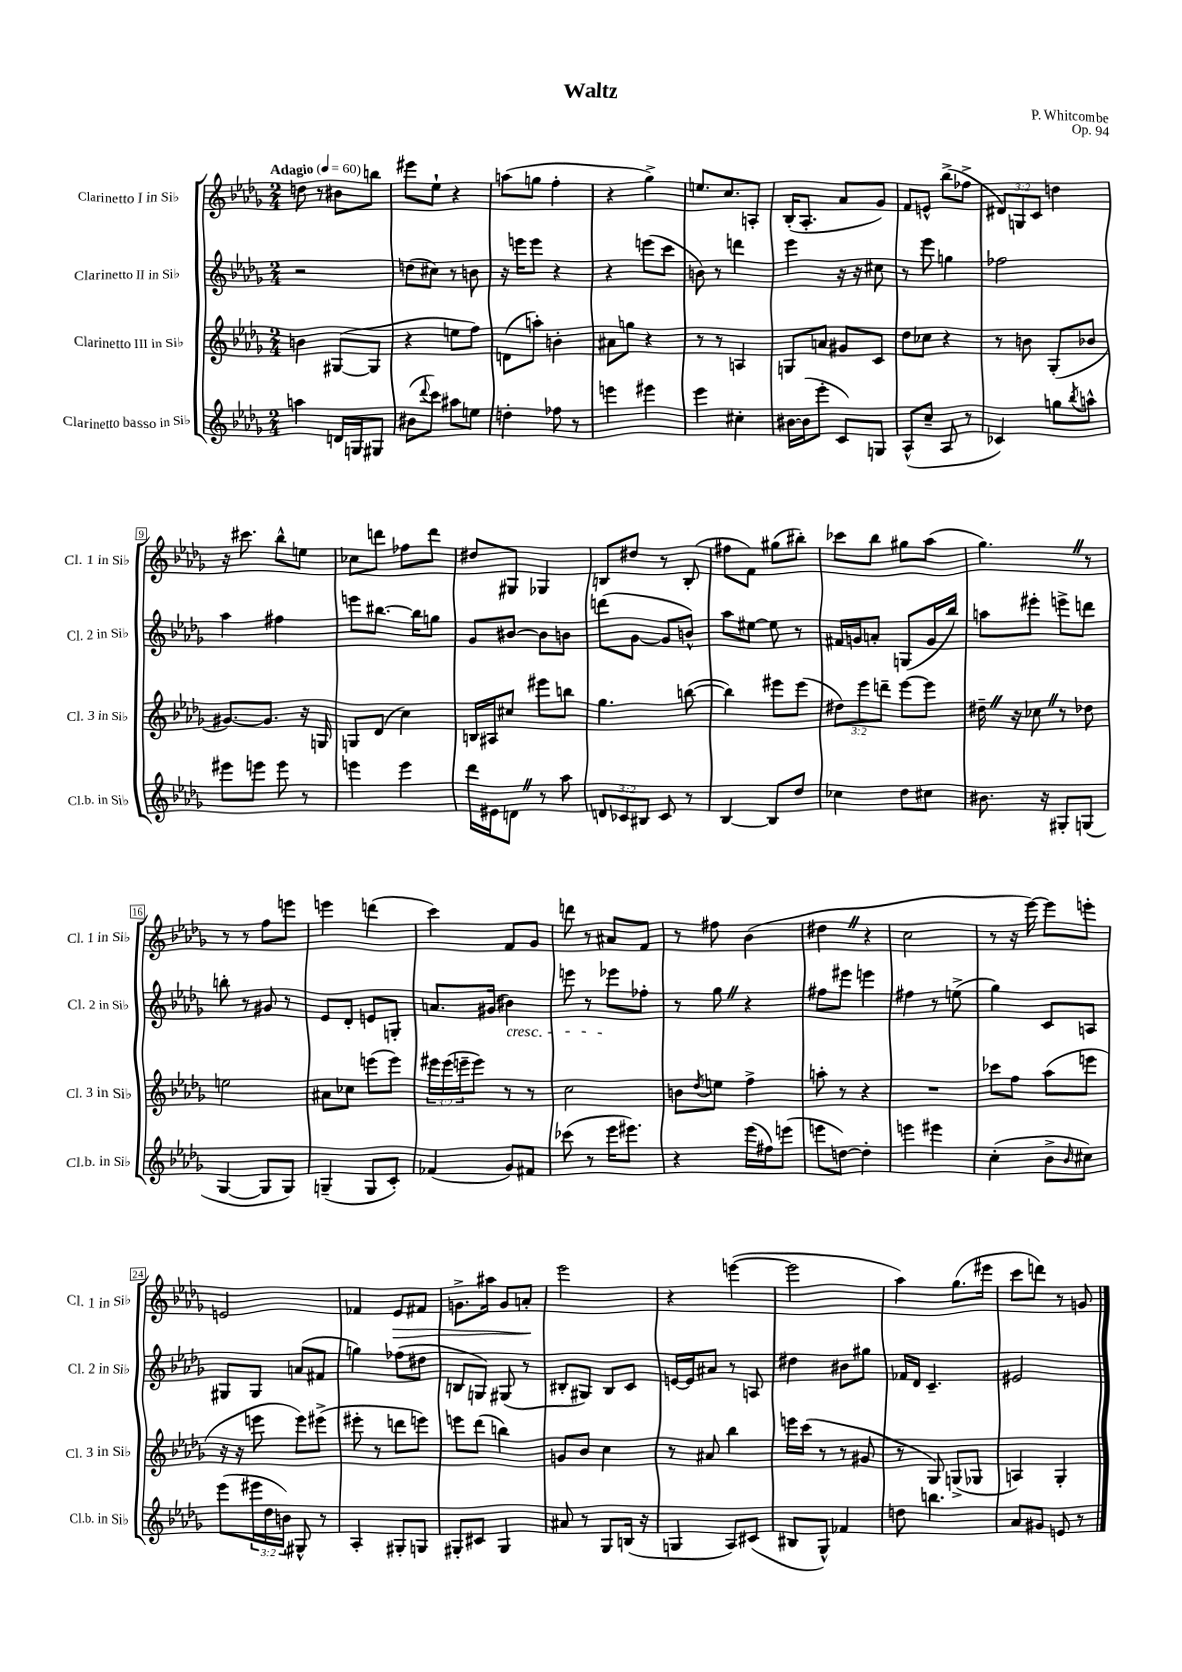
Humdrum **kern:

**kern	**kern	**kern	**kern	**dynam
*part4	*part3	*part2	*part1	*part1
*staff4	*staff3	*staff2	*staff1	*staff1
*I"Clarinetto basso in Si♭	*I"Clarinetto III in Si♭	*I"Clarinetto II in Si♭	*I"Clarinetto I in Si♭	*
*I'Cl.b. in Si♭	*I'Cl. 3 in Si♭	*I'Cl. 2 in Si♭	*I'Cl. 1 in Si♭	*
*clefG2	*clefG2	*clefG2	*clefG2	*
*k[b-e-a-d-g-]	*k[b-e-a-d-g-]	*k[b-e-a-d-g-]	*k[b-e-a-d-g-]	*
*M2/4	*M2/4	*M2/4	*M2/4	*
*MM60	*MM60	*MM60	*MM60	*
=1	=1	=1	=1	=1
!	!	!	!LO:TX:a:B:t=Adagio	!
4aan\	4bn\	2r	8ddn\	.
.	.	.	8r	.
16dn/LL	([8G#X/L	.	8b#X\L	.
16Gn/J	.	.	.	.
8G#X/J	8G#/J]	.	8bbn\J	.
=2	=2	=2	=2	=2
(8b#X\L	4r	(8ddn\L	8eee#X\L	.
8qqddd-/	.	.	.	.
8ccc\J)	.	8cc#X\J)	8ee-`\J	.
8aa#X\L	8een\L	8r	4r	.
8een\J	8ff\J)	8bn\	.	.
=3	=3	=3	=3	=3
4ddn'\	(8dn\L	16r	(8aan\L	.
.	.	16eeen\KL	.	.
.	8aan'\J)	8eee\J	8ggn\J	.
8ff-X\	4bn'\	4r	4ff'\	.
8r	.	.	.	.
=4	=4	=4	=4	=4
4eeen\	8a#X\L	4r	4r	.
.	8ggn\J	.	.	.
4eee#X\	4r	(8eeen\L	4gg-^\)	.
.	.	8ccc\J	.	.
=5	=5	=5	=5	=5
4eee-\	8r	8bn\)	8.een/L	.
.	8r	8r	.	.
.	.	.	8.cc/	.
4cc#X'\	4An/	4dddn\	.	.
.	.	.	8An'/J	.
=6	=6	=6	=6	=6
[16b#X\LL	8Gn/L	4eee-\	(16B-'/KL	.
(16b#\J]	.	.	8.A-'/J	.
8eee-'\J	8an/J	.	.	.
8c/L)	8g#X/L	16r	8a-/L	.
.	.	16r	.	.
8Gn/J	8c/J	8cc#X\	8g-/J)	.
=7	=7	=7	=7	=7
(8A-^^/L	8dd-\L	8r	8f/L	.
8cc~/J	8cc-X\J	8eee-\	8en^^/J	.
8A-/	4r	4ggn\	(8bb-^\L	.
8r	.	.	8ff-X^\J	.
=8	=8	=8	=8	=8
4c-X/)	8r	2ff-X\	12d#X/L)	.
.	.	.	12Gn/	.
.	8bn\	.	.	.
.	.	.	12c/J	.
8ggn\L	(8G-'/L	.	4ddn\	.
8qbb-/	.	.	.	.
8aan^^\J	8b-X/J	.	.	.
!!LO:LB:g=z
=9	=9	=9	=9	=9
8eee#X\L	[8.g#X/L)	4aa-\	16r	.
.	.	.	8.ccc#X\	.
8eeen\J	.	.	.	.
.	8.g#/J]	.	.	.
8eee\	.	4ff#X\	8bb-^^\L	.
8r	16r	.	8een\J	.
.	16Gn/	.	.	.
=10	=10	=10	=10	=10
4eeen\	8Gn/L	8eeen\L	8cc-X\L	.
.	(8d-/J	[8.bb#X\J	8dddn\J	.
4eee\	4cc\)	.	8ff-X\L	.
.	.	16bb#\KL]	.	.
.	.	8ggn\J	8ddd\J	.
=11	=11	=11	=11	=11
16ddd-\LL	16Bn/LL	8g-/L	8dd#X/L	.
16e#X\J	16A#X/J	.	.	.
8dnZ\J	8cc#X/J	[8b#X/J	8G#X/J	.
8r	8eee#X\L	8b#\L]	4G-X/	.
8aa-\	8bbn\J	8bn\J	.	.
=12	=12	=12	=12	=12
12dn/L	4.gg-\	(8dddn\L	8Bn/L	.
12c-X/	.	.	.	.
.	.	[8g-\J	8dd#X/J	.
12B#X/J	.	.	.	.
8c-/	.	8g-/L]	8r	.
8r	([8bbn\	8bn^^/J)	(8B'/	.
=13	=13	=13	=13	=13
[4B-/	4bb\])	8aa-\L	8ff#X\L	.
.	.	[8ee#X\J	8f\J)	.
8B-/L]	8eee#X\L	8ee#\]	(8gg#X\L	.
8dd-/J	(8eee#\J	8r	8bb#X'\J)	.
=14	=14	=14	=14	=14
4cc-X\	12dd#X\L)	16f#X/LL	8ccc-X\L	.
.	.	16gn/J	.	.
.	12eee-\	.	.	.
.	.	8an'/J	8bb-\J	.
.	12dddn~\J	.	.	.
8dd-\L	[8eee-\L	(8Gn/L	8gg#X\L	.
8cc#X\J	8eee-\J]	16g/L	(8aa-\J	.
.	.	16bb-/JJ)	.	.
=15	=15	=15	=15	=15
8.b#X\	16dd#X~Z\	8aan\L	4.gg-Z\)	.
.	16r	.	.	.
.	8cc-XZ\	8eee#X'\J	.	.
16r	.	.	.	.
8G#X'/L	8r	8eeen^\L	.	.
(8Gn/J	8dd-X\	8dddn\J	8r	.
!!LO:LB:g=z
=16	=16	=16	=16	=16
[4G-/	2een\	8bbn'\	8r	.
.	.	8r	8r	.
8G-/L]	.	8g#X/	8ff\L	.
8G-/J)	.	8r	8eeen\J	.
=17	=17	=17	=17	=17
(4Gn~/	8a#X\L	8e-/L	4eeen\	.
.	8cc-X\J	8d-'/J	.	.
8G/L	(8eeen\L	8en/L	(4dddn\	.
8c'/J)	8eee\J)	8Gn'/J	.	.
=18	=18	=18	=18	=18
(4f-X/	24eee#X\LL	8.an/L	4ccc\)	.
.	(24eee#\	.	.	.
.	24eeen~\J	.	.	.
.	8eee\J)	.	.	.
.	.	(16g#X/Jk	.	.
!	!	!LO:TX:b:i:t=cresc.	!	!
8g-/L)	8r	4b#X\)	8f/L	.
8f#X/J	8r	.	8g-/J	.
=19	=19	=19	=19	=19
(8ccc-X\	2cc\	8eeen\	8dddn\	.
8r	.	8r	8r	.
16eee-\KL	.	8eee-X\L	8a#X/L	.
8.eee#X\J)	.	.	.	.
.	.	8ff-X'\J	8f/J	.
=20	=20	=20	=20	=20
4r	8bn\L	8r	8r	.
.	8qdd-/	.	.	.
.	8een\J	8gg-Z\	8ff#X\	.
(16eee-\LL	4ff^\	4r	(4b-\	.
16ff#X\J)	.	.	.	.
(8eeen\J	.	.	.	.
=21	=21	=21	=21	=21
8eeen\L	8aan'\	8ff#X\L	4dd#XZ\	.
[8ddn\J)	8r	8eee#X\J	.	.
4dd'\]	4r	4eeen\	4r	.
=22	=22	=22	=22	=22
4eeen\	2r	4ff#X\	2cc\	.
4eee#X\	.	8r	.	.
.	.	(8een^\	.	.
=23	=23	=23	=23	=23
(4cc'\	8ccc-X\L	4gg-\)	8r	.
.	8ff\J	.	16r	.
.	.	.	[16eee-\)	.
8b-^\L	(8aa-\L	8c/L	8eee-\L]	.
16qqb-/	.	.	.	.
8cc#X\J)	8eeen\J	8An/J	8eeen'\J	.
!!LO:LB:g=z
=24	=24	=24	=24	=24
(8eee-\L	16r	8G#X/L	2en/	.
.	16r	.	.	.
24eee#X\L	8eeen\	8G#/J	.	.
24dd-\	.	.	.	.
24bn\JJ)	.	.	.	.
8G#X^^/	8eee\L)	(8an/L	.	.
8r	(8eee#X^\J	8f#X/J	.	.
=25	=25	=25	=25	=25
4A-'/	8eee#X'\	4ggn\)	4f-X/	.
.	8r	.	.	.
!	!	!	!	!LO:HP:b
8G#X'/L	8dddn\L	(8ff-X\L	8e-/L	>
8Gn/J	8eeen\J)	8dd#X\J	8f#X/J	.
=26	=26	=26	=26	=26
8G#X'/L	8eeen\L	8Bn/L	8.gn^\L	.
8c#X/J	(8ddd-\J	8Gn/J)	.	.
.	.	.	16aa#X\Jk	.
4G#/	4bbn\)	(8G#X/	8g/L	.
.	.	8r	8an'/J	.
.	.	.	.	]
=27	=27	=27	=27	=27
8a#X/	8gn/L	8B#X'/L	2eee-\	.
8r	8b-/J	8G#X/J)	.	.
8G-/L	4cc\	8B#/L	.	.
(16Bn/Jk	.	8c/J	.	.
16r	.	.	.	.
=28	=28	=28	=28	=28
4Gn/	8r	[16en/LL	4r	.
.	.	16e/J]	.	.
.	8a#X/	8a#X/J	.	.
8A-/L)	4bb-\	8r	([4eeen\	.
(8c#X/J	.	8An/	.	.
=29	=29	=29	=29	=29
8B#X/L	16eeen\LL	4dd#X\	2eee\]	.
.	(16ccc\JJ	.	.	.
8G-^^/J)	8r	.	.	.
4f-X/	8r	8b#X\L	.	.
.	8g#X/	8gg#X\J	.	.
=30	=30	=30	=30	=30
8ddn\	8r	16f-X/LL	4aa-\)	.
.	.	16d-/JJ	.	.
4.bbn\	8G-/)	4.c~/	.	.
.	(8Gn^/L	.	(8.gg-\L	.
.	8G-X/J	.	.	.
.	.	.	16eee#X\Jk	.
=31	=31	=31	=31	=31
8a-/L	4An/)	2e#X/	8ccc\L	.
8g#X/J	.	.	8dddn\J)	.
8en/	4G-'/	.	8r	.
8r	.	.	8gn/	.
==	==	==	==	==
*-	*-	*-	*-	*-
